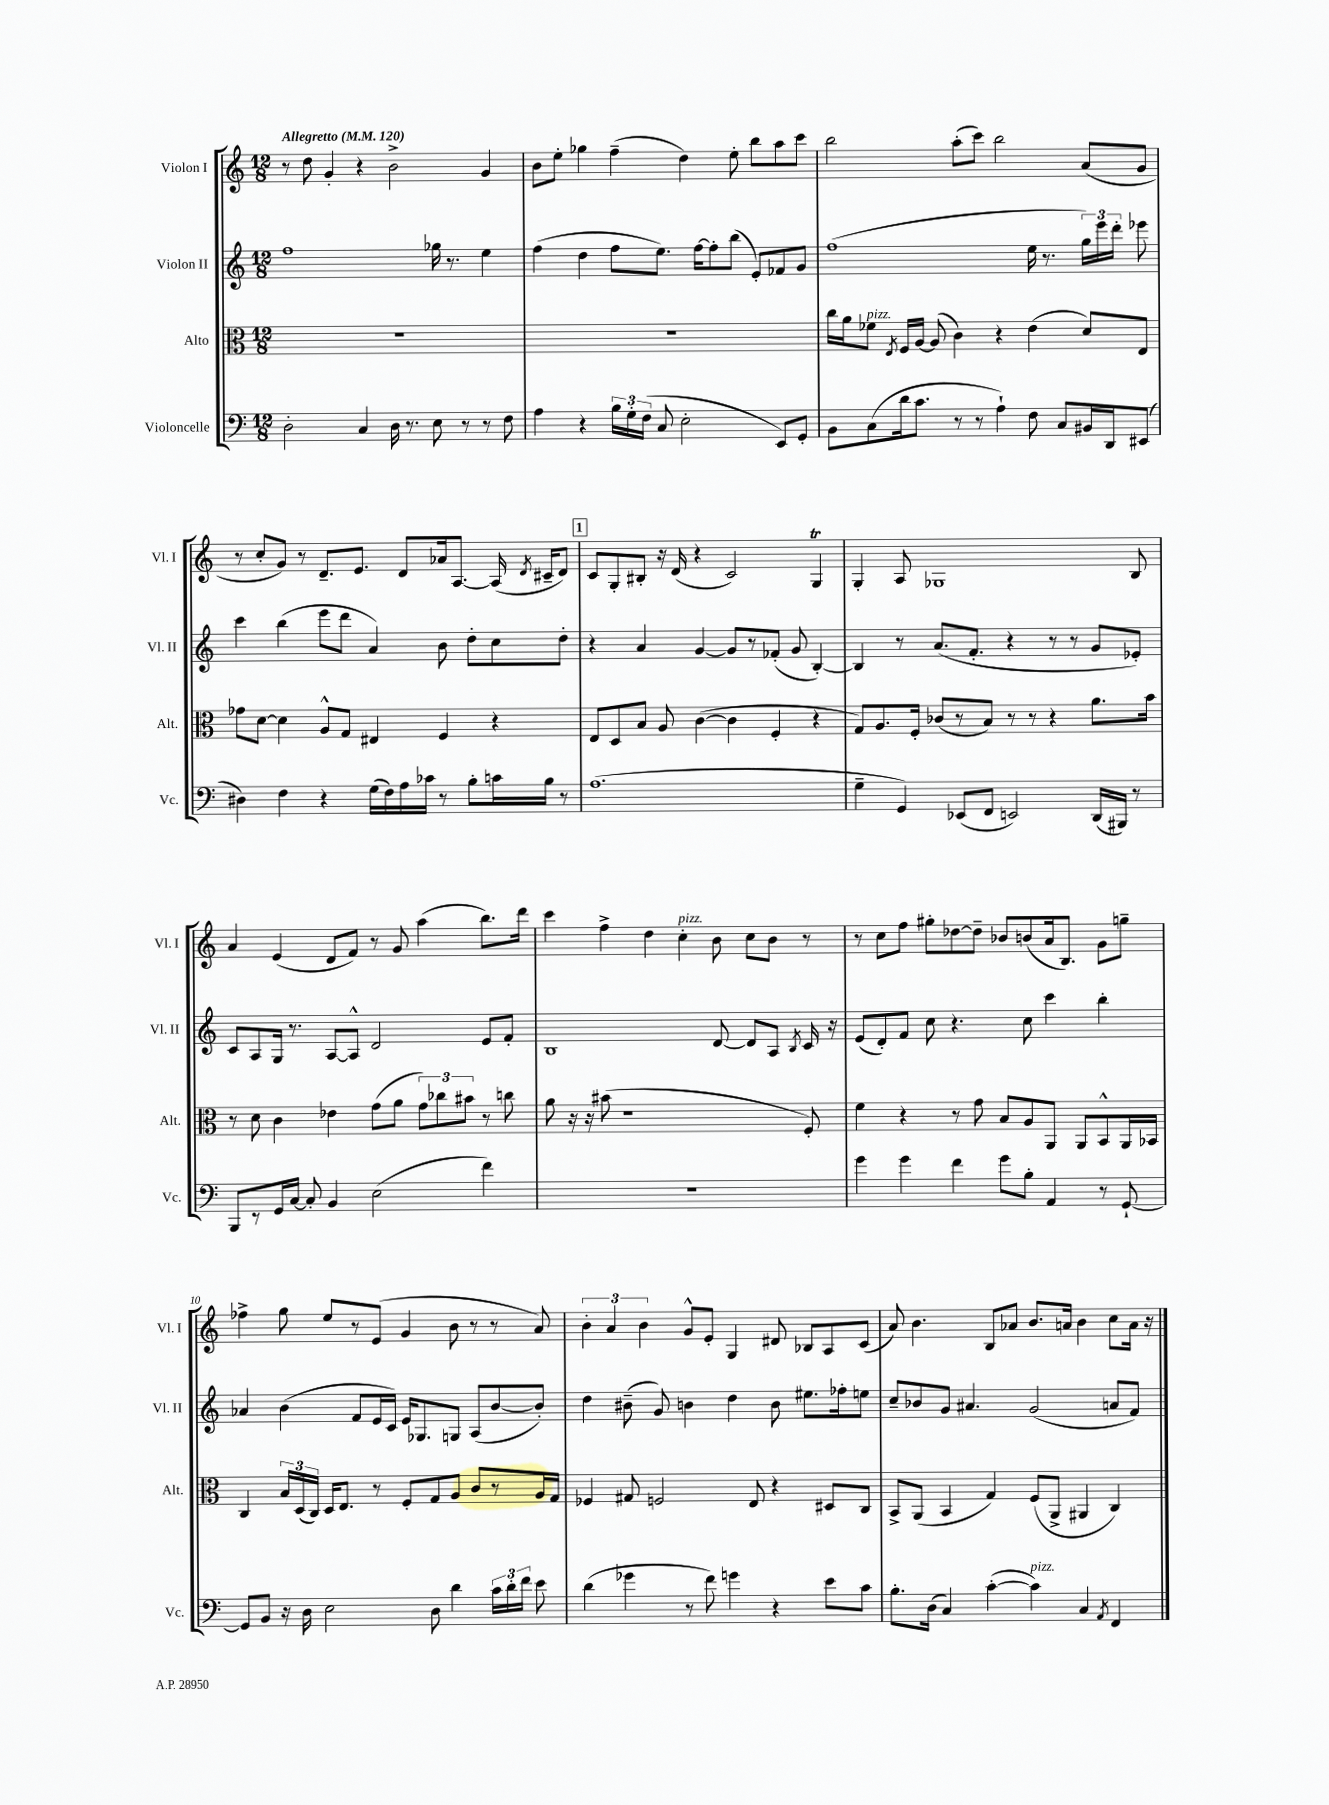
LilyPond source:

<<
\new StaffGroup <<
\new Staff = "s0" \with { instrumentName = "Violon I" shortInstrumentName = "Vl. I" } {
    \clef treble \key c \major \numericTimeSignature \time 12/8 \tempo "Allegretto" 4 = 120
    \autoBeamOff r8 d''8 g'4-. r4 b'2-> g'4 |
    b'8[ e''8]-. ges''4 f''4--( d''4) e''8-. b''8[ a''8 c'''8] |
    b''2 a''8[-.( c'''8]) b''2 a'8[( g'8] |
    r8 c''8[-. g'8]) r8 d'8.[-- e'8.] d'8[ aes'16 a8.]~ a16( \acciaccatura { d'8 } cis'16[-- d'8]) |
    \mark \markup { \box "1" } c'8[ g8-. bis8]-. r16 d'16( r4 c'2) g4\trill |
    g4-. a8 ges1 b8 |
    a'4 e'4( d'8[ f'8]) r8 g'8 a''4( b''8.[) d'''16] |
    c'''4 f''4-> d''4 c''4-.^\markup { \italic "pizz." } b'8 c''8[ b'8] r8 |
    r8 c''8[ f''8] gis''8[-. des''8~ des''8]-- bes'8[ b'8( a'16 b8.]) g'8[ g''8]-- |
    fes''4-> g''8 e''8[ r8 e'8]( g'4 b'8 r8 r8 a'8) |
    \tuplet 3/2 { b'4-. a'4 b'4 } g'8[-^ e'8]-. g4 dis'8 bes8[ a8 c'8]( |
    a'8) b'4. b8[ aes'8] b'8.[ a'16] b'4 c''8[ a'16] r16 \bar "|." |
}
\new Staff = "s1" \with { instrumentName = "Violon II" shortInstrumentName = "Vl. II" } {
    \clef treble \key c \major \numericTimeSignature \time 12/8
    \autoBeamOff f''1 ges''16 r8. e''4 |
    f''4( d''4 f''8[ e''8.]) f''16[~ f''8-. b''8]( e'8[-.) fes'8 g'8] |
    f''1( e''16 r8. \tuplet 3/2 { g''16[) e'''16 d'''16]-. } ees'''8 |
    c'''4 b''4( e'''8[ d'''8] a'4) b'8 d''8[-. c''8 d''8]-. |
    \mark \markup { \box "1" } r4 a'4 g'4~ g'8[ r8 fes'8]-.( g'8 b4~-.) |
    b4 r8 a'8.[( f'8.]-. r4 r8 r8 g'8[ ees'8]-.) |
    c'8[ a8 g16] r8. a8[~ a8]-^ d'2 e'8[ f'8]-. |
    b1 d'8~ d'8[ a8] \acciaccatura { b8 } c'16 r16 |
    e'8[( d'8-.) f'8] c''8 r4. c''8 c'''4 b''4-. |
    aes'4 b'4( f'8[ e'16 c'16]) e'16[ ges8. g8] a8[( b'8~ b'8]-.) |
    d''4 bis'8--( g'8) b'4 d''4 b'8 eis''8.[ fes''16-. e''8] |
    c''8[-- bes'8 g'8] ais'4. g'2( a'8[ f'8]) \bar "|." |
}
\new Staff = "s2" \with { instrumentName = "Alto" shortInstrumentName = "Alt." } {
    \clef alto \key c \major \numericTimeSignature \time 12/8
    \autoBeamOff R1. |
    R1. |
    c''16[ a'16 fes'8]^\markup { \italic "pizz." } \acciaccatura { e8 } f16[ a16]~ a8( c'4) r4 e'4( d'8[) e8] |
    ges'8[ d'8]~ d'4 a8[-^ g8] eis4 f4 r4 |
    \mark \markup { \box "1" } e8[ d8 b8] a8 c'4~( c'4 f4-. r4 |
    g8[) a8. f16]-. ces'8[( r8 b8]) r8 r8 r4 a'8.[ b'16] |
    r8 d'8 c'4 ees'4 g'8[( a'8] \tuplet 3/2 { g'8[) ces''8 bis'8] } r8 c''8 |
    a'8 r16 r16 bis'8( r1 f8-.) |
    f'4 r4 r8 g'8 b8[ a8 a,8] a,8[ b,8-^ a,16 bes,16] |
    c4 \tuplet 3/2 { b16[ d16( c16]) } d16[ e8.] r8 f8[-. g8 a8] c'8[ r8 a16 g16] |
    fes4 gis8 f2 e8 r4 dis8[ c8] |
    b,8[-> a,8]( b,4 g4) f8[( a,8]-> ais,4 c4) \bar "|." |
}
\new Staff = "s3" \with { instrumentName = "Violoncelle" shortInstrumentName = "Vc." } {
    \clef bass \key c \major \numericTimeSignature \time 12/8
    \autoBeamOff d2-. c4 d16 r8. e8 r8 r8 f8 |
    a4 r4 \tuplet 3/2 { b16[ g16-. f16]( } c8 e2-. e,8[) g,8]-. |
    b,8[ c8( d'16 c'8.] r8 r8 a4-!) f8 c8[ bis,16 d,16 eis,8]( |
    dis4) f4 r4 g16[( f16) a16 ces'16] r8 b8[-. c'16 b16] r8 |
    \mark \markup { \box "1" } a1.( |
    g4-- g,4) ees,8[( f,8] e,2) d,16[( bis,,16]) r8 |
    b,,8[ r8 g,16 c16]~ c8-. b,4 e2( f'4) |
    R1. |
    g'4 g'4 f'4 g'8[ b8]-. a,4 r8 g,8~-! |
    g,8[ b,8] r16 d16 e2 d8 d'4 \tuplet 3/2 { c'16[ d'16-. f'16] } e'8 |
    d'4( ges'4 r8 f'8) g'4 r4 e'8[ c'8] |
    b8.[-. d16]( c4) c'4~-.( c'4^\markup { \italic "pizz." }) c4 \acciaccatura { a,8 } f,4 \bar "|." |
}
>>
>>
\layout { \context { \Score \override BarNumber.break-visibility = ##(#f #t #t) barNumberVisibility = #(every-nth-bar-number-visible 5) } }
